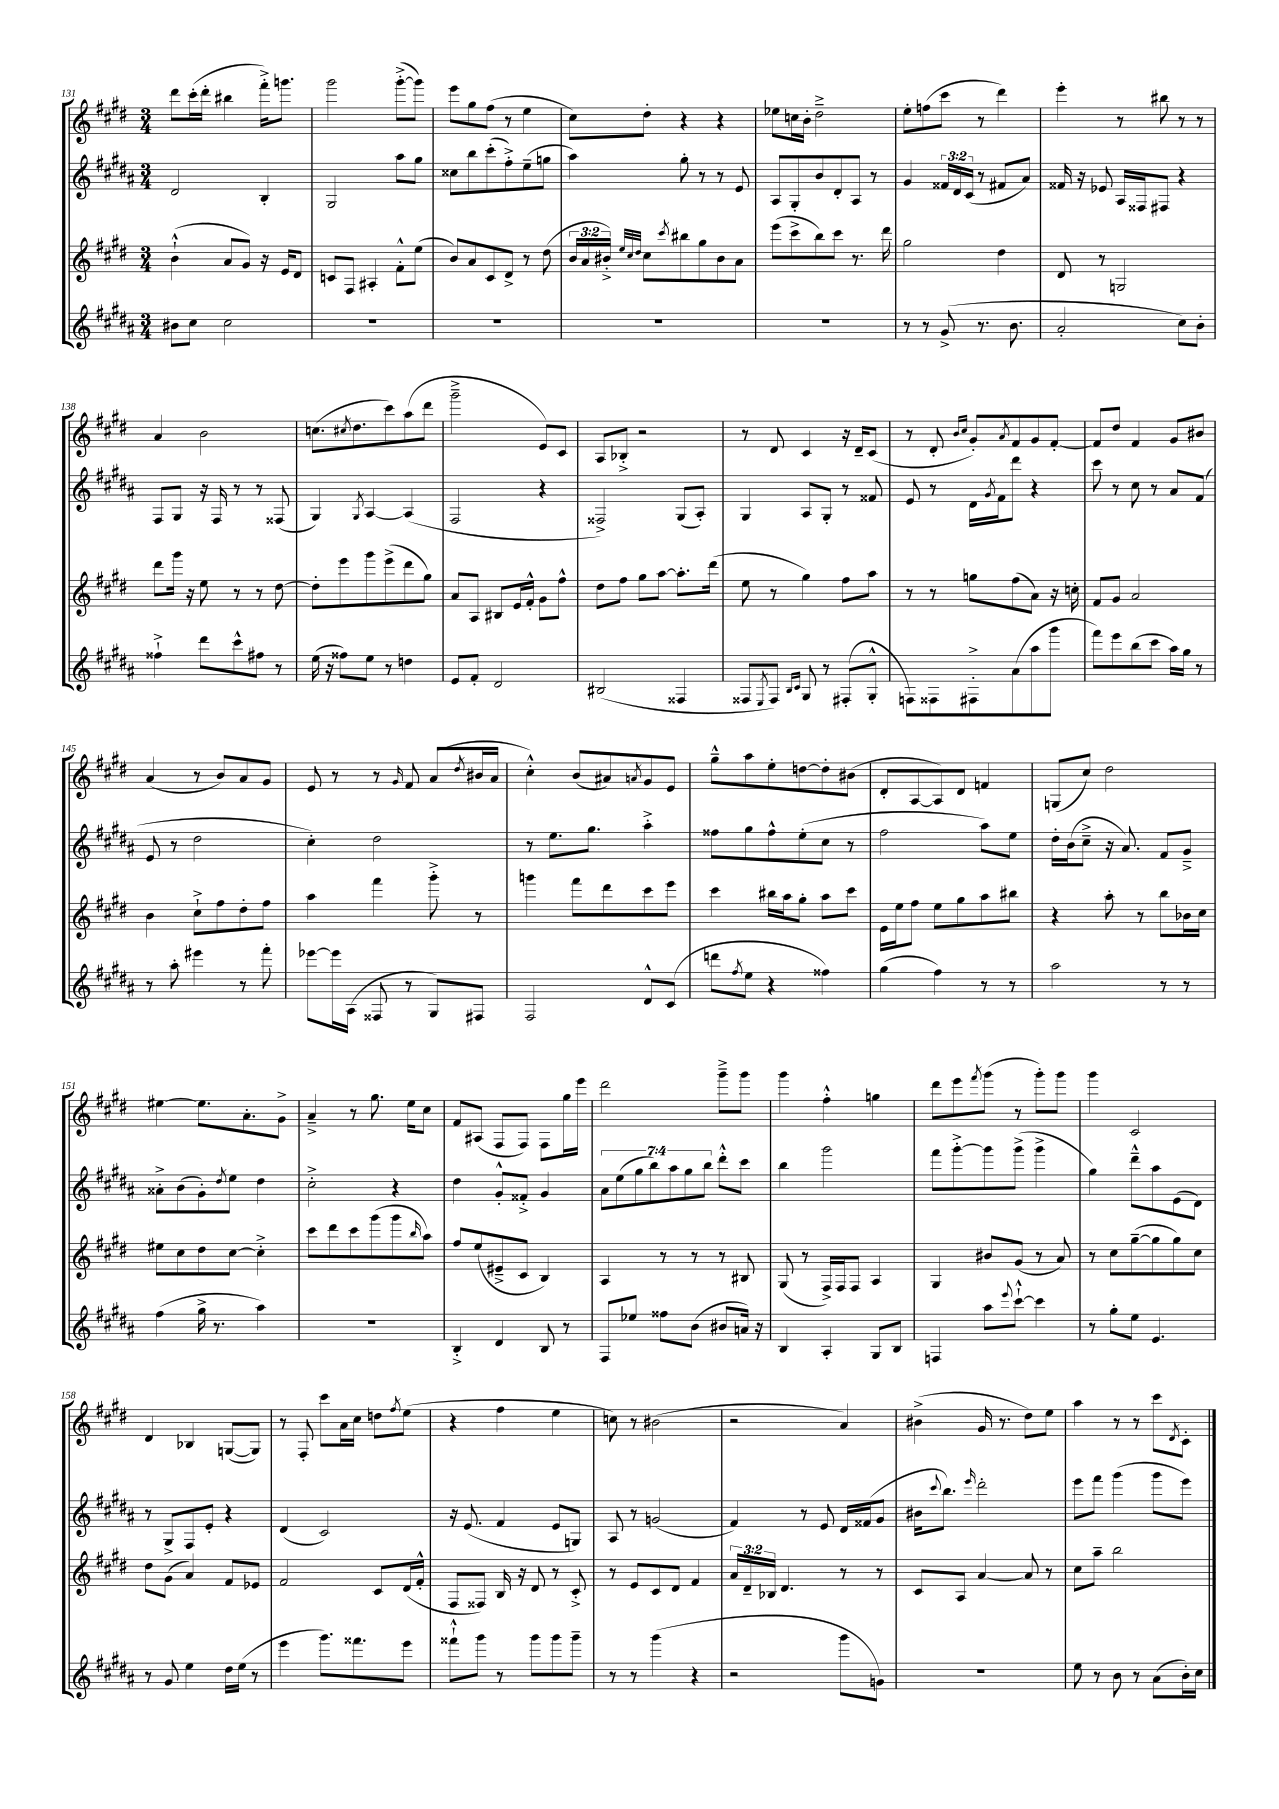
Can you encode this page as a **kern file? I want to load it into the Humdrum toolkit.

**kern	**kern	**kern	**kern
*part4	*part3	*part2	*part1
*staff4	*staff3	*staff2	*staff1
*clefG2	*clefG2	*clefG2	*clefG2
*k[f#c#g#d#a#]	*k[f#c#g#d#]	*k[f#c#g#d#a#]	*k[f#c#g#d#]
*M3/4	*M3/4	*M3/4	*M3/4
=131	=131	=131	=131
8b#X\L	(4b`^^\	2d#/	8ddd#\L
8cc#\J	.	.	(16ccc#'\L
.	.	.	16ddd#'\JJ
2cc#\	8a/L	.	4bb#X\
.	8g#/J)	.	.
.	16r	4B'/	16fff#'^\KL)
.	16e/KL	.	8.gggn\J
.	8d#/J	.	.
=132	=132	=132	=132
2.r	8cn/L	2G#/	2ggg#\
.	8F#/J	.	.
.	4A#X'/	.	.
.	8f#'^^\L	8aa#\L	([8ggg#'^\L
.	(8ee\J	8gg#\J	8ggg#\J])
=133	=133	=133	=133
2.r	8b/L)	8cc##X\L	8eee\L
.	8a/	8bb\	8gg#\
.	8c#/	(8ccc#'\	(8ff#\J
.	8d#^/J	8ff#'^\)	8r
.	8r	(8ee~\	4ee\
.	(8dd#\	8ggn\J	.
=134	=134	=134	=134
2.r	24b/LL	4aa#\)	8cc#\L)
.	24a/	.	.
.	24b#X'^/JJ)	.	.
.	32qqee/LLL	.	.
.	32qqcc#/	.	.
.	32qqdd#/JJJ	.	.
.	8cc#\L	.	8dd#'\J
.	8qccc#/	.	.
.	8bb#X\	8gg#'\	4r
.	8gg#\	8r	.
.	8b#\	8r	4r
.	8a\J	8e/	.
=135	=135	=135	=135
2.r	(8eee\L	8A#/L	8ee-X\L
.	8ccc#^\	8G#'/	16ccn\L
.	.	.	16b'\JJ
.	8bb\)	8b/	2dd#~^\
.	8ccc#\J	8d#'/	.
.	8.r	8A#/J	.
.	.	8r	.
.	16ddd#\	.	.
=136	=136	=136	=136
8r	2gg#\	4g#/	8ee'\L
8r	.	.	(8ffn\
(8g#^/	.	24f##X/LL	8ccc#\J
.	.	24d#/	.
.	.	(24c#/JJ	.
8.r	.	8r	8r
.	4dd#\	8f#X/L	4ddd#\)
8.b\	.	.	.
.	.	8a#/J)	.
=137	=137	=137	=137
2a#'/	8d#/	16f##X/	4eee'\
.	.	16r	.
.	8r	8e-X/	.
.	2Gn/	16A#/LL	8r
.	.	16F##X/J	.
.	.	8F#X/J	8bb#X\
8cc#\L)	.	4r	8r
8b'\J	.	.	8r
!!LO:LB:g=z
=138	=138	=138	=138
4ff##X`^\	8ddd#\L	8F#/L	4a/
.	16ggg#\Jk	8G#/J	.
.	16r	.	.
8ddd#\L	8ee\	16r	2b\
.	.	16F#/	.
8ccc#^^\	8r	8r	.
8ff#X\J	8r	8r	.
8r	[8dd#\	(8F##X/	.
=139	=139	=139	=139
(16ee\	8dd#'\L]	4G#/)	(8.ccn\L
16r	.	.	.
8ff##X\L)	8eee\	.	.
.	.	.	8qcc#X/
.	.	.	8.dd#\
.	.	8qG#/	.
8ee\J	8ggg#\	[4A#/	.
8r	(8eee^\	.	8ccc#\)
4ddn\	8ddd#\	(4A#/]	(8aa\
.	8gg#\J)	.	8ddd#\J
=140	=140	=140	=140
8e/L	8a/L	2F#/	2ggg#~^\
8f#'/J	8A/J	.	.
2d#/	8B#X/L	.	.
.	16e/L	.	.
.	16f#'^^/JJ	.	.
.	8g#\L	4r	8e/L)
.	8ff#^^\J	.	8c#/J
=141	=141	=141	=141
(2B#X/	8dd#\L	2F##X^/)	8A/L
.	8ff#\J	.	8B-X'^/J
.	8gg#\L	.	2r
.	[8aa\J	.	.
4F##X/	8.aa'\L]	(8G#/L	.
.	.	8A#'/J)	.
.	(16ddd#\Jk	.	.
=142	=142	=142	=142
8F##X/L	8ee\	4G#/	8r
8qE/	.	.	.
8F##/J)	8r	.	8d#/
16qqB/LL	.	.	.
16qqc#/JJ	.	.	.
8G#/	4gg#\)	8A#/L	4c#/
8r	.	8G#'/J	.
(8F#X'/L	8ff#\L	8r	16r
.	.	.	16d#~/KL
8G#'^^/J	8aa\J	8f##X/	(8c#/J
=143	=143	=143	=143
8Fn\L)	8r	8e/	8r
8F##X\	8r	8r	8d#'/
.	.	.	16qqb/LL
.	.	.	16qqcc#/JJ
8F#X'^\	8ggn\L	16d#\LL	8g#'/L)
.	.	8qg#/	.
.	.	16f#\J	.
.	.	.	8qa/
(8a#\	(8ff#\	8ddd#\J	8f#/
8aa#\	8a\J)	4r	8g#/
8ggg#\J	16r	.	[8f#'/J
.	16ccn'\	.	.
=144	=144	=144	=144
8fff#\L)	8f#/L	8ccc#\	8f#/L]
8eee\	8g#/J	8r	8dd#/J
(8bb\	2a/	8cc#\	4f#/
8ccc#\J	.	8r	.
16aa#\LL)	.	8a#/L	8g#/L
16gg#\JJ	.	.	.
8r	.	(8f#/J	8b#X/J
!!LO:LB:g=z
=145	=145	=145	=145
8r	4b\	8e/	(4a/
8aa#'\	.	8r	.
4eee#X\	8cc#`^\L	2dd#\	8r
.	8ff#\	.	8b/L)
8r	8dd#'\	.	8a/
8fff#'\	8ff#\J	.	8g#/J
=146	=146	=146	=146
[8eee-X\L	4aa\	4cc#'\)	8e/
16eee-\L]	.	.	8r
(16A#\JJ	.	.	.
8F##X/	4fff#\	2dd#\	8r
.	.	.	16qqg#/
8r	.	.	8f#/
8G#/L)	8ggg#'^\	.	(8a/L
.	.	.	8qdd#/
8F#X/J	8r	.	16b#X/L
.	.	.	16a/JJ
=147	=147	=147	=147
2F#/	4gggn\	8r	4cc#'^^\)
.	.	8.ee\L	.
.	8fff#\L	.	(8b/L
.	.	8.gg#\J	.
.	8ddd#\	.	8a#X/)
.	.	.	8qan/
8d#^^/L	8ccc#\	4aa#'^\	8g#/
(8c#/J	8eee\J	.	8e/J
=148	=148	=148	=148
8dddn\L	4ccc#\	8ff##X\L	8gg#~^^\L
8qff#/	.	.	.
8ee\J	.	8gg#\	8aa\
4r	16bb#X\LL	8ff##^^\	8ee'\
.	16aa\J	.	.
.	8gg#'\J	(8ee'\	[8ddn\
4ff##X\)	8aa\L	8cc#\J	8dd'\]
.	8ccc#\J	8r	(8b#X\J
=149	=149	=149	=149
(4gg#\	16e\LL	2ff#\	8d#'/L
.	16ee\J	.	.
.	8ff#\J	.	[8A/
4ff#\)	8ee\L	.	8A/])
.	8gg#\	.	8d#/J
8r	8aa\	8aa#\L)	4fn/
8r	8bb#X\J	8ee\J	.
=150	=150	=150	=150
2aa#\	4r	16dd#'\LL	(8Gn/L
.	.	(16b\J	.
.	.	8cc#~^\J	8cc#/J)
.	8aa'\	16r	2dd#\
.	.	8.a#/)	.
.	8r	.	.
8r	8bb\L	8f#/L	.
8r	16b-X\L	8g#~^/J	.
.	16cc#\JJ	.	.
!!LO:LB:g=z
=151	=151	=151	=151
(4ff#\	8ee#X\L	8a##X'^\L	[4ee#X\
.	8cc#\	(8b\	.
16gg#^\	8dd#\	8g#'\)	8.ee#\L]
8.r	.	.	.
.	.	8qdd#/	.
.	[8cc#\J	8ee\J	.
.	.	.	8.a'\
4aa#\)	4cc#'^\]	4dd#\	.
.	.	.	8g#^\J
=152	=152	=152	=152
2.r	8ccc#\L	2cc#'^\	4a~^/
.	8ddd#\	.	.
.	8ccc#\	.	8r
.	(8ggg#\	.	8.gg#\
.	8ggg#\	4r	.
.	.	.	16ee\KL
.	16qqbb/	.	.
.	8aa\J)	.	8cc#\J
=153	=153	=153	=153
4B'^/	8ff#/L	4dd#\	8f#/L
.	(8ee/	.	(8A#X/J
4d#/	8e#X~^/	8g#'^^/L	8F#/L
.	8c#/J	8f##X'^/J	8F#/J)
8B/	4B/)	4g#/	8F#\L
8r	.	.	16gg#\L
.	.	.	16eee\JJ
=154	=154	=154	=154
8F#/L	4A/	14a#\L	2ddd#\
.	.	(14ee\	.
8ee-X/J	.	.	.
.	.	14gg#\	.
.	.	14bb\)	.
8ff##X\L	8r	.	.
.	.	14aa#\	.
.	.	14gg#\	.
(8b\J	8r	.	.
.	.	14bb\J	.
8b#X/L	8r	8ddd#'^^\L	8ggg#~^\L
16an/Jk)	8B#X/	8ccc#\J	8ggg#\J
16r	.	.	.
=155	=155	=155	=155
4B/	(8G#/	4bb\	4ggg#\
.	8r	.	.
4A#'/	16F#^/LL)	2ggg#\	4ff#'^^\
.	16F#/J	.	.
.	8F#/J	.	.
8G#/L	4A/	.	4ggn\
8B/J	.	.	.
=156	=156	=156	=156
4Fn/	4G#/	8fff#\L	8ddd#\L
.	.	[8ggg#'^\	8eee\
.	.	.	8qfff#/
8aa#\L	8b#X/L	8ggg#\]	(8ggg#\J
8qqeee/	.	.	.
[8ccc#`^^\J	(8g#/J	(8ggg#^\J	8r
4ccc#\]	8r	4ggg#^\	8ggg#'\L)
.	8a/)	.	8ggg#\J
=157	=157	=157	=157
8r	8r	4gg#\)	4ggg#\
8gg#'\L	8cc#\L	.	.
8ee\J	([8gg#~\	8ddd#~^^\L	2c#/
4.e/	8gg#\]	8aa#\	.
.	8gg#\)	(8e\	.
.	8cc#\J	8d#\J)	.
!!LO:LB:g=z
=158	=158	=158	=158
8r	8dd#\L	8r	4d#/
8g#/	(8g#\J	8G#^/L	.
4ee\	4a/)	8F#/	4B-X/
.	.	8e'/J	.
16dd#\LL	8f#/L	4r	([8Gn/L
(16ee\JJ	.	.	.
8r	8e-X/J	.	8G/J])
=159	=159	=159	=159
4eee\	2f#/	(4d#/	8r
.	.	.	8F#'/
8.ggg#\L)	.	2c#/)	8ccc#\L
.	.	.	16a\L
8.fff##X\	.	.	16cc#\JJ
.	8c#/L	.	8ddn\L
.	.	.	8qff#/
8eee\J	(16d#/L	.	(8ee\J
.	16f#'^^/JJ	.	.
=160	=160	=160	=160
8fff##X`^^\L	8F#/L	16r	4r
.	.	(8.e/	.
8ggg#\J	8F##X/J)	.	.
8r	16B/	4f#/	4ff#\
.	16r	.	.
8ggg#\L	8d#/	.	.
8ggg#\	8r	8e/L	4ee\
8ggg#~\J	8c#'^/	8Gn/J)	.
=161	=161	=161	=161
8r	8r	8A#/	8ccn\)
8r	8e/L	8r	8r
(4ggg#\	8c#/	(2gn/	(2b#X\
.	8d#/J	.	.
4r	4f#/	.	.
=162	=162	=162	=162
2r	24a/LL	4f#/)	2r
.	24d#~/	.	.
.	24B-X/JJ	.	.
.	4.d#/	.	.
.	.	8r	.
.	.	8e/	.
8ggg#\L	8r	16d#/LL	4a/)
.	.	(16f##X/J	.
8gn\J)	8r	8g#/J	.
=163	=163	=163	=163
2.r	8c#/L	16b#X\KL	(4b#X^\
.	.	8qqccc#/	.
.	.	8.bb\J)	.
.	8A/J	.	.
.	.	16qqeee/	.
.	[4a/	2ddd#'\	16g#/
.	.	.	8.r
.	8a/]	.	8dd#\L)
.	8r	.	8ee\J
=164	=164	=164	=164
8ee\	8cc#\L	8eee\L	4aa\
8r	8aa~\J	8fff#\J	.
8b\	2bb\	(4ggg#\	8r
8r	.	.	8r
(8a#\L	.	8ggg#\L	8ccc#\L
.	.	.	8qd#/
16b'\L)	.	8eee\J)	8c#'\J
16cc#\JJ	.	.	.
==	==	==	==
*-	*-	*-	*-
